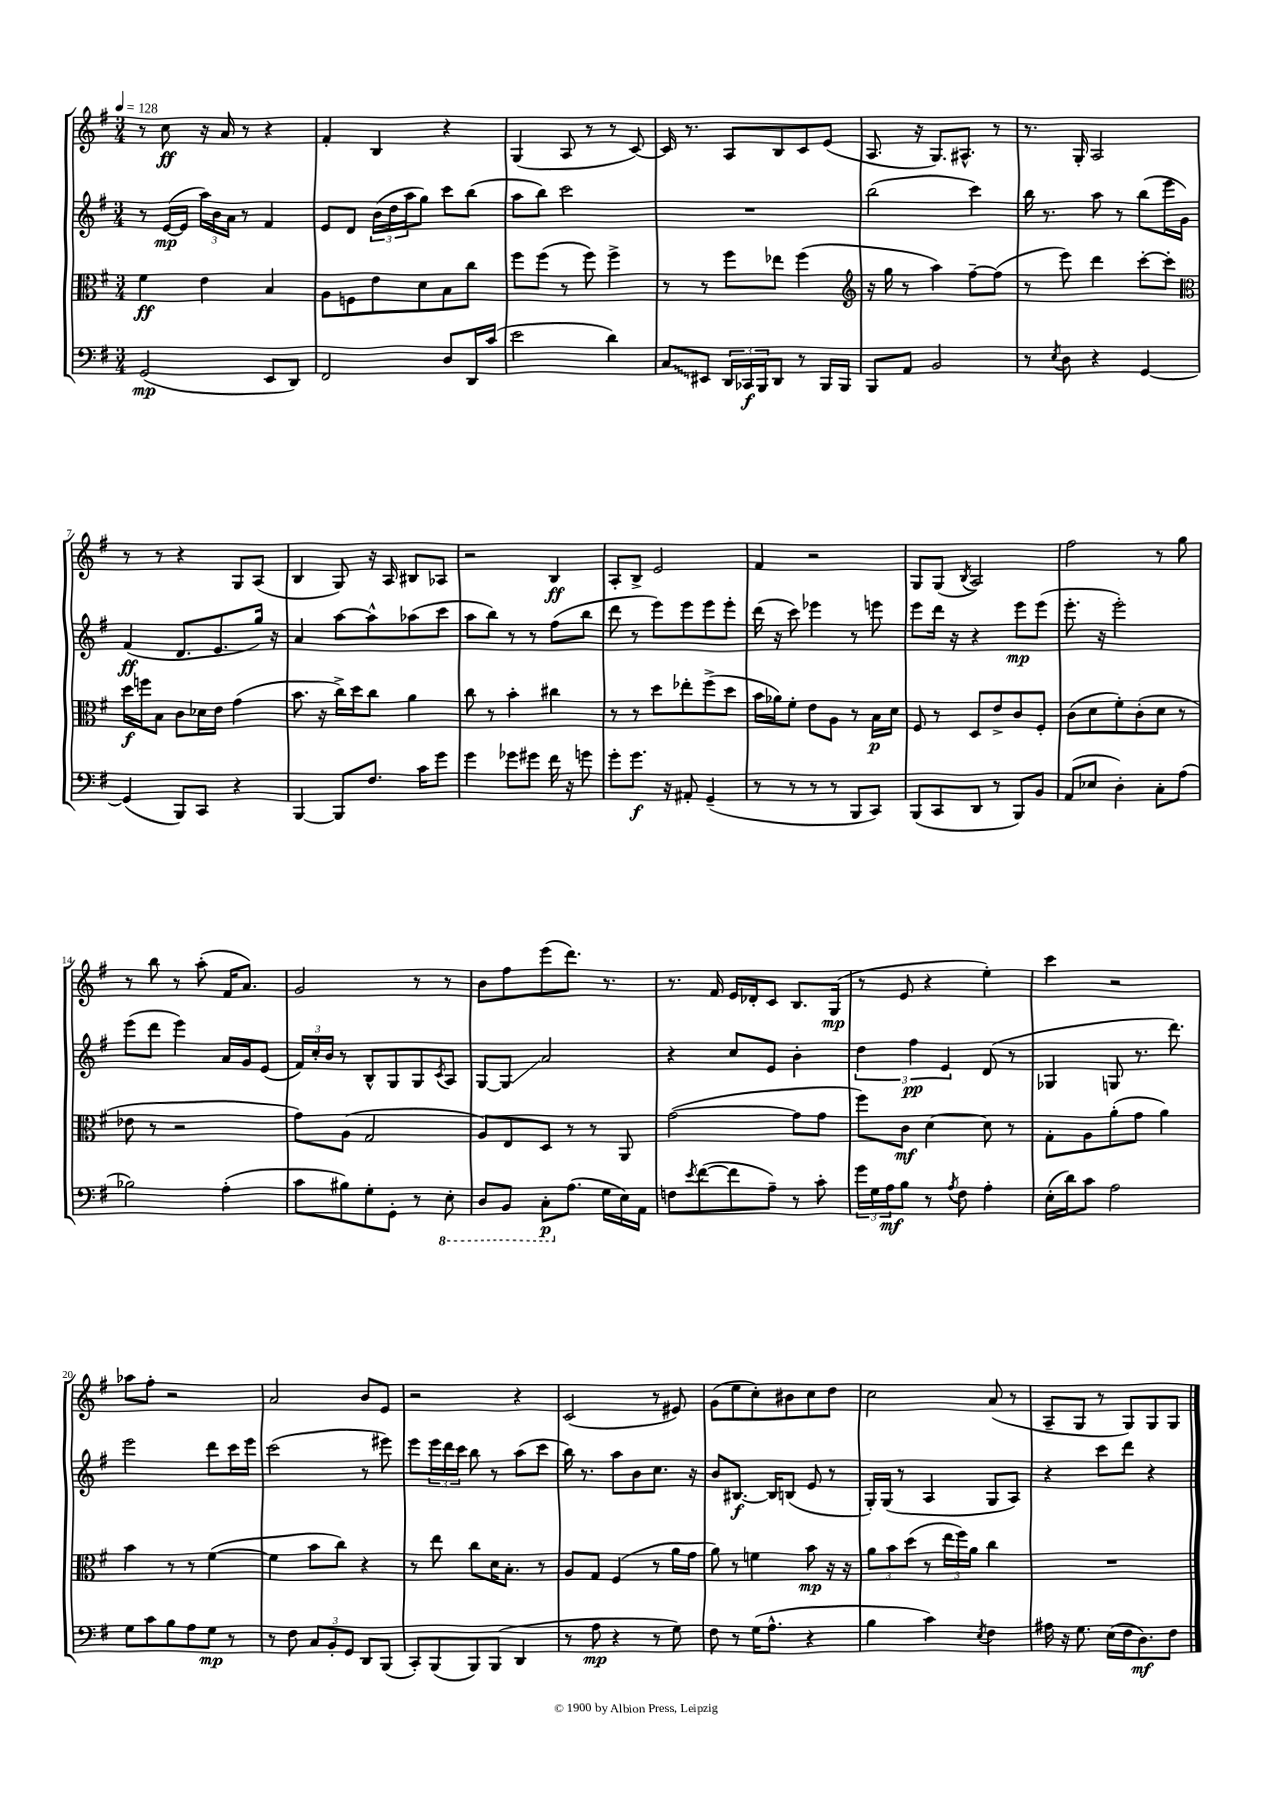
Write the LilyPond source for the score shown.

<<
\new StaffGroup <<
\new Staff = "s0" {
    \clef treble \key g \major \numericTimeSignature \time 3/4 \tempo 4 = 128
    r8 c''8\ff r16 a'16 r8 r4 |
    fis'4-. b4 r4 |
    g4( a8 r8 r8 c'8~) |
    c'16 r8. a8 b8 c'8 e'8( |
    a8. r16 g8.) ais8.-^ r8 |
    r8. g16-. a2 |
    r8 r8 r4 g8 a8( |
    b4 g8) r16 a16 bis8 aes8 |
    r2 b4\ff |
    a8-. b8-> e'2 |
    fis'4 r2 |
    g8 g8( \acciaccatura { b8 } a2) |
    fis''2 r8 g''8 |
    r8 b''8 r8 a''8-.( fis'16 a'8.) |
    g'2 r8 r8 |
    b'8 fis''8 e'''8( d'''8.) r8. |
    r8. fis'16 e'16 des'16-. c'8 b8. g16\mp( |
    r8 e'8 r4 e''4-.) |
    c'''4 r2 |
    aes''8 fis''8-. r2 |
    a'2 b'8 e'8 |
    r2 r4 |
    c'2( r8 eis'8) |
    g'8( e''8 c''8-.) bis'8 c''8 d''8 |
    c''2 a'8( r8 |
    a8-- g8 r8 g8) g8 g8 \bar "|." |
}
\new Staff = "s1" {
    \clef treble \key g \major \numericTimeSignature \time 3/4
    r8 e'16~\mp( e'16 \tuplet 3/2 { a''16) b'16 a'16 } r8 fis'4 |
    e'8 d'8 \tuplet 3/2 { b'16( d''16 a''16 } g''8) c'''8 b''8( |
    a''8 b''8) c'''2 |
    R2. |
    b''2( c'''4) |
    b''16 r8. a''8 r8 b''8( e'''16 g'16) |
    fis'4\ff( d'8. e'8. g''16) r16 |
    a'4 a''8~ a''8-^ aes''8( c'''8 |
    a''8 b''8) r8 r8 fis''8( b''8 |
    d'''8 r8 e'''8) e'''8 e'''8 e'''8-. |
    d'''16( r16 c'''8) ees'''4 r8 e'''8 |
    e'''8 d'''16 r16 r4 e'''8\mp e'''8( |
    e'''8.-. r16 e'''2-.) |
    e'''8( d'''8 e'''4) a'16 g'16 e'8( |
    \tuplet 3/2 { fis'16) c''16-. b'16 } r8 b8-^ g8 g8 \acciaccatura { c'8 } a8 |
    g8~ g8\glissando a'2 |
    r4 c''8 e'8 b'4-. |
    \tuplet 3/2 { d''4 fis''4\pp e'4 } d'8( r8 |
    ges4 g8 r8. d'''8.) |
    e'''2 d'''8 c'''16 e'''16 |
    c'''2( r8 eis'''8) |
    e'''8 \tuplet 3/2 { e'''16 d'''16 c'''16 } b''8 r8 a''8( c'''8 |
    b''16) r8. a''8 b'8 c''8. r16 |
    b'8 bis8.~\f bis16 b8( e'8 r8 |
    g16-.) g16( r8 a4 g8 a8) |
    r4 c'''8 d'''8 r4 \bar "|." |
}
\new Staff = "s2" {
    \clef alto \key g \major \numericTimeSignature \time 3/4
    fis'4\ff e'4 b4 |
    a8 f8 e'8 d'8 b8 c''8 |
    fis''8 fis''8( r8 fis''8) fis''4-> |
    r8 r8 fis''8 ees''8 fis''4( |
    \clef treble r16 g''16 r8 a''4) fis''8~-- fis''8( |
    r8 e'''8) d'''4 c'''8~-. c'''8-. |
    \clef alto d''16\f f''16 b8 c'8 des'16 e'16 g'4( |
    b'8. r16 c''16->) d''16 c''8 a'4 |
    c''8 r8 b'4-. cis''4 |
    r8 r8 d''8 ees''8-. fis''8->( d''8 |
    b'16 aes'16) fis'8-. e'8 a8 r8 b16\p d'16 |
    fis8 r8 d8 e'8-> c'8 fis8-. |
    c'8( d'8 fis'8-.) c'8-.( d'8 r8 |
    ees'8 r8 r2 |
    g'8) a8( g2 |
    a8) e8 d8 r8 r8 a,8 |
    g'2~( g'8 g'8 |
    fis''8) c'8\mf d'4~ d'8 r8 |
    g8-. a8 a'8-.( g'8 a'4) |
    b'4 r8 r8 fis'4~( |
    fis'4 b'8 c''8) r4 |
    r8 e''8 c''8 d'16 b8.-. r8 |
    a8 g8 fis4( r8 a'16 g'16 |
    a'8) r8 f'4 b'8\mp r16 r16 |
    \tuplet 3/2 { a'8 b'8 d''8( } r8 \tuplet 3/2 { e''16 fis''16) a'16 } c''4 |
    R2. \bar "|." |
}
\new Staff = "s3" {
    \clef bass \key g \major \numericTimeSignature \time 3/4
    g,2\mp( e,8 d,8) |
    fis,2 d8 d,16 c'16( |
    e'2 d'4) |
    \once \override Glissando.style = #'zigzag c8\glissando eis,8 \tuplet 3/2 { d,16 ces,16\f b,,16 } d,8 r8 b,,16 b,,16 |
    b,,8 a,8 b,2 |
    r8 \acciaccatura { e8 } d8 r4 g,4~ |
    g,4( b,,8) c,8 r4 |
    b,,4~ b,,8 fis8. c'16 g'8 |
    g'4 ges'8 gis'8 fis'16 r16 g'8 |
    g'8-. g'8.\f r16 ais,8-. g,4--( |
    r8 r8 r8 r8 b,,8 c,8) |
    b,,8( c,8 d,8 r8 b,,8) b,8 |
    a,8( ees8 d4-.) c8-. a8( |
    bes2) a4-.( |
    c'8 bis8) g8-. g,8-. r8 \ottava #-1 e,8-. |
    d,8 b,,8 c,8-.\p \ottava #0 a8.( g16 e16) a,16 |
    f8 \acciaccatura { e'8 } fis'8~( fis'8 a8--) r8 c'8-. |
    \tuplet 3/2 { g'16 g16 a16\mf } b8 r8 \acciaccatura { a8 } fis8 a4-. |
    e16-.( d'16) c'8 a2 |
    g8 c'8 b8 a8 g8\mp r8 |
    r8 fis8 \tuplet 3/2 { c8 b,8-. g,8 } d,8 b,,8( |
    c,8-.) b,,8( b,,8) b,,8( d,4 |
    r8 a8\mp r4 r8 g8) |
    fis8 r8 g16( a8.-^ r4 |
    b4 c'4) \acciaccatura { e8 } fis4 |
    ais16 r16 g8. e16( fis16 d8.\mf) fis8 \bar "|." |
}
>>
>>
